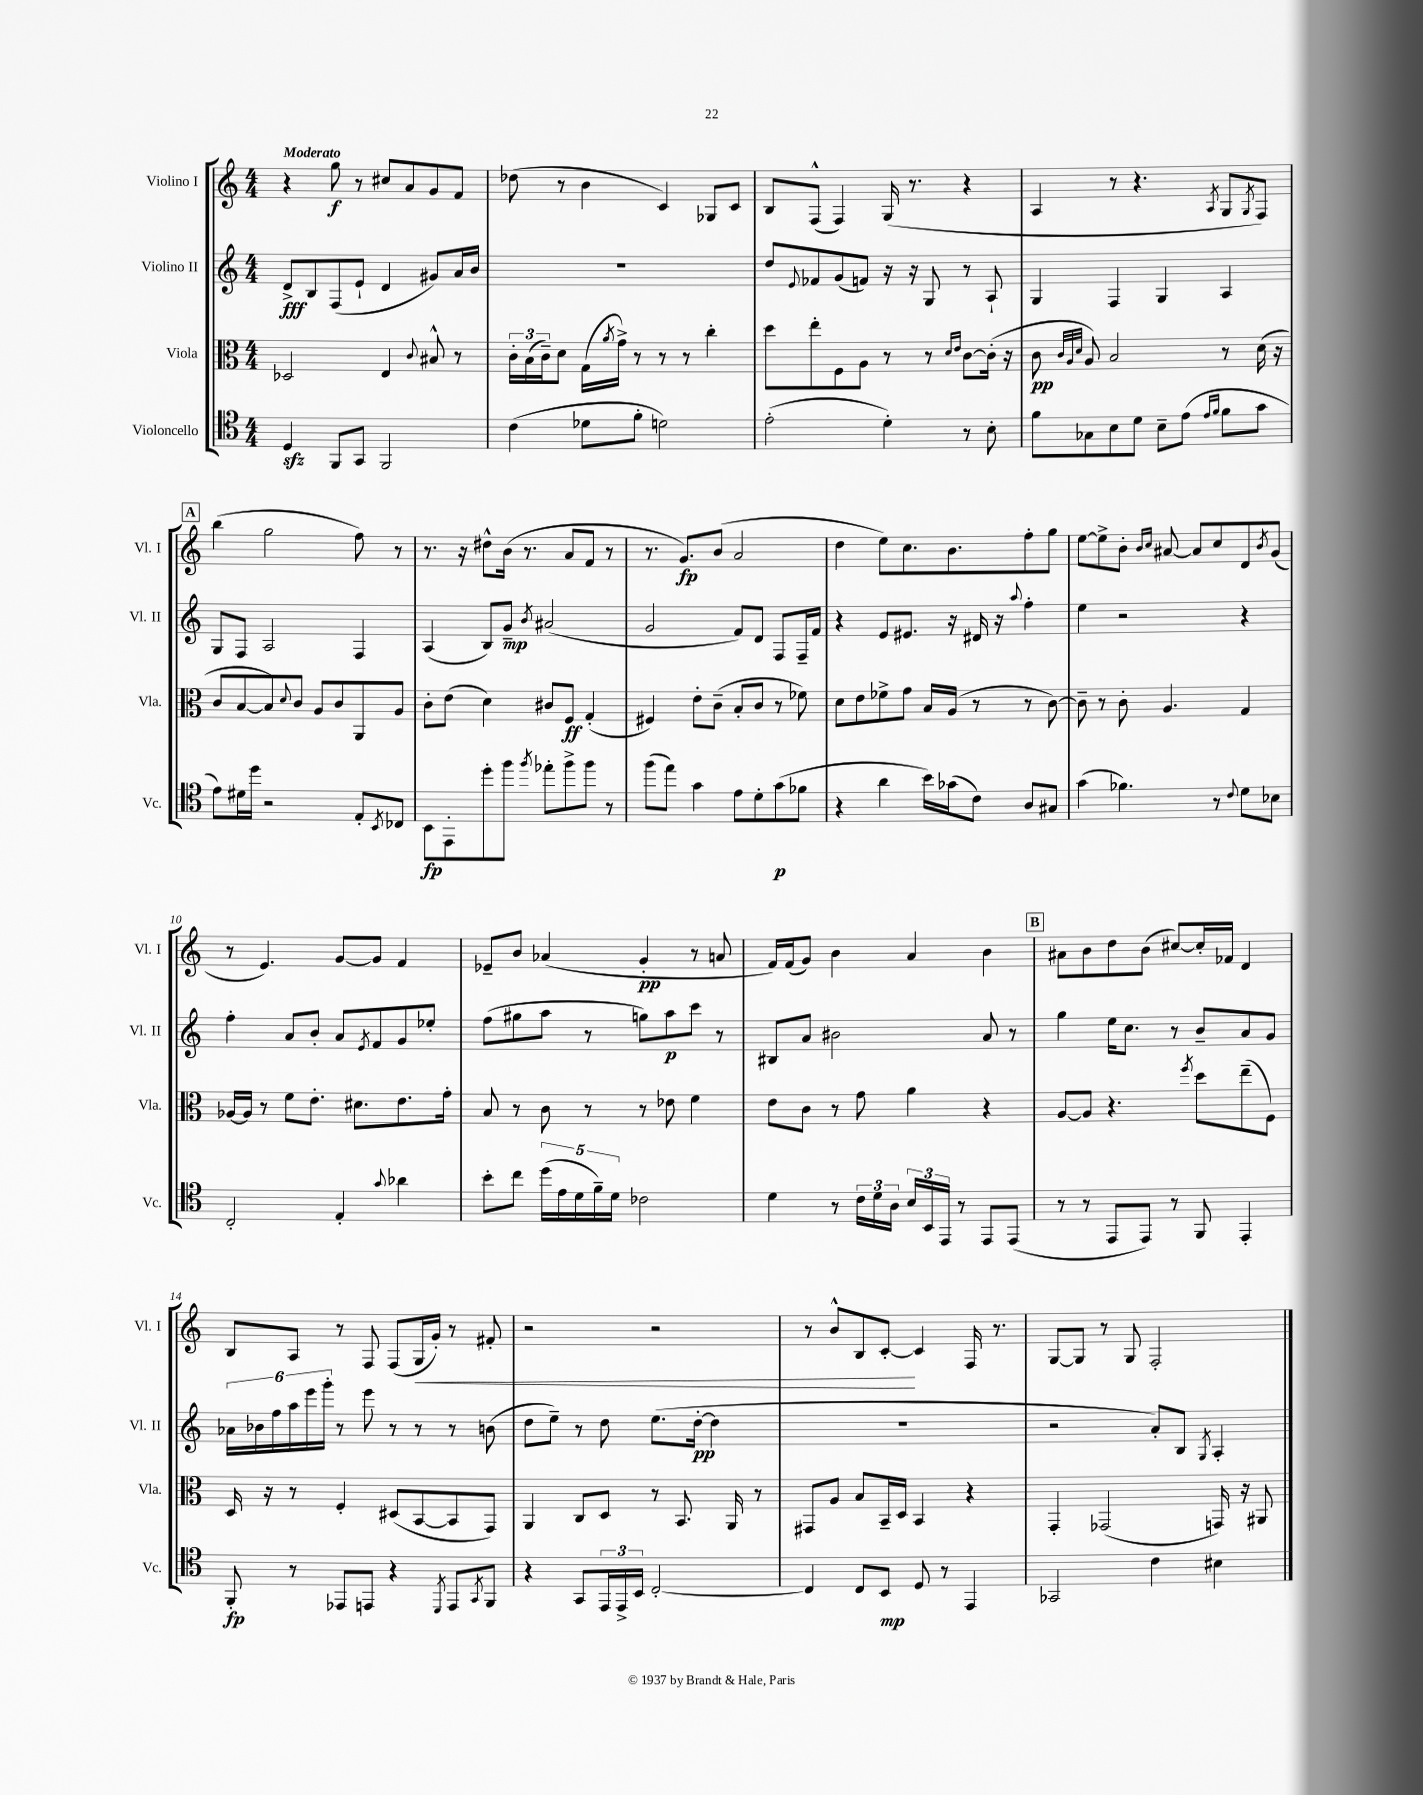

**kern	**dynam	**kern	**dynam	**kern	**dynam	**kern	**dynam
*part4	*part4	*part3	*part3	*part2	*part2	*part1	*part1
*staff4	*staff4	*staff3	*staff3	*staff2	*staff2	*staff1	*staff1
*I"Violoncello	*	*I"Viola	*	*I"Violino II	*	*I"Violino I	*
*I'Vc.	*	*I'Vla.	*	*I'Vl. II	*	*I'Vl. I	*
*clefC4	*	*clefC3	*	*clefG2	*	*clefG2	*
*k[]	*	*k[]	*	*k[]	*	*k[]	*
*M4/4	*	*M4/4	*	*M4/4	*	*M4/4	*
=1	=1	=1	=1	=1	=1	=1	=1
!	!	!	!	!	!	!LO:TX:a:B:t=Moderato	!
4Dzz/	.	2D-X/	.	8d^/L	fff	4r	.
.	.	.	.	8B/	.	.	.
8FF/L	.	.	.	(8F/	.	8gg\	f
8GG/J	.	.	.	8e`/J	.	8r	.
2FF/	.	4E/	.	4d/	.	8cc#X/L	.
.	.	.	.	.	.	8a/	.
.	.	8qqc/	.	.	.	.	.
.	.	8B#X^^/	.	8g#X/L)	.	8g/	.
.	.	8r	.	16a/L	.	8f/J	.
.	.	.	.	16b/JJ	.	.	.
=2	=2	=2	=2	=2	=2	=2	=2
(4c\	.	24c'\LL	.	1r	.	(8dd-X\	.
.	.	(24B\	.	.	.	.	.
.	.	24c~\J)	.	.	.	.	.
.	.	8d\J	.	.	.	8r	.
8d-X\L	.	(16G\LL	.	.	.	4b\	.
.	.	8qa/	.	.	.	.	.
.	.	16g^\JJ)	.	.	.	.	.
8f'\J	.	8r	.	.	.	.	.
2dn\)	.	8r	.	.	.	4c/)	.
.	.	8r	.	.	.	.	.
.	.	4cc'\	.	.	.	8G-X/L	.
.	.	.	.	.	.	8c/J	.
=3	=3	=3	=3	=3	=3	=3	=3
(2e'\	.	8dd\L	.	8dd/L	.	8B/L	.
.	.	.	.	8qqe/	.	.	.
.	.	8ee'\	.	8f-X/	.	(8F^^/J	.
.	.	8F\	.	(8g/	.	4F/)	.
.	.	8A\J	.	8fn/J)	.	.	.
4d'\)	.	8r	.	16r	.	(16G/	.
.	.	.	.	16r	.	8.r	.
.	.	8r	.	8G/	.	.	.
.	.	16qqd/LL	.	.	.	.	.
.	.	16qqe/JJ	.	.	.	.	.
8r	.	[8c\L	.	8r	.	4r	.
8B'\	.	(16c'\Jk]	.	8A`/	.	.	.
.	.	16r	.	.	.	.	.
=4	=4	=4	=4	=4	=4	=4	=4
8f\L	.	8c\	pp	4G/	.	4A/	.
.	.	32qqc/LLL	.	.	.	.	.
.	.	32qqA/	.	.	.	.	.
.	.	32qqd/JJJ	.	.	.	.	.
8G-X\	.	8A/)	.	.	.	.	.
8B\	.	2B/	.	4F/	.	8r	.
8d\J	.	.	.	.	.	4.r	.
8B~\L	.	.	.	4G/	.	.	.
(8e\J	.	.	.	.	.	.	.
16qqe/LL	.	.	.	.	.	.	.
16qqf/JJ	.	.	.	.	.	8qA/	.
8f\L	.	8r	.	4A/	.	8G/L	.
.	.	.	.	.	.	8qG/	.
8g\J	.	(16d\	.	.	.	8F/J)	.
.	.	16r	.	.	.	.	.
!!LO:LB:g=z
!!LO:REH:place=s1:t=A
=5	=5	=5	=5	=5	=5	=5	=5
8e\L)	.	8c/L	.	8G/L	.	(4bb\	.
16d#X\L	.	[8B/	.	8F/J	.	.	.
16dd\JJ	.	.	.	.	.	.	.
2r	.	8B/])	.	2A/	.	2gg\	.
.	.	8qqd/	.	.	.	.	.
.	.	8c/J	.	.	.	.	.
.	.	8A/L	.	.	.	.	.
.	.	8c/	.	.	.	.	.
8E'/L	.	8AA/	.	4F/	.	8ff\)	.
8qBB/	.	.	.	.	.	.	.
8C-X/J	.	8A/J	.	.	.	8r	.
=6	=6	=6	=6	=6	=6	=6	=6
8BB\L	fp	8c'\L	.	(4A/	.	8.r	.
8EE'\	.	(8e\J	.	.	.	.	.
.	.	.	.	.	.	16r	.
8dd'\	.	4d\)	.	8B/L)	.	8dd#X^^\L	.
8ff\J	.	.	.	8g~/J	mp	(16b\Jk	.
.	.	.	.	.	.	8.r	.
8qff/	.	.	.	8qb/	.	.	.
8ee-X'\L	.	8c#X/L	.	(2a#X/	.	.	.
8ff^\	.	8F/J	ff	.	.	8a/L	.
8ff\J	.	(4G'/	.	.	.	8f/J	.
8r	.	.	.	.	.	8r	.
=7	=7	=7	=7	=7	=7	=7	=7
(8ff\L	.	4F#X/)	.	2g/	.	8.r	.
8ee\J)	.	.	.	.	.	.	.
.	.	.	.	.	.	8.g/L)	fp
4g\	.	8e'\L	.	.	.	.	.
.	.	(8c~\J	.	.	.	(8b/J	.
8e\L	.	8B'/L	.	8f/L)	.	2a/	.
8d'\	.	8c/J	.	8d/J	.	.	.
(8g\	p	8r	.	8F/L	.	.	.
8f-X\J	.	8f-X\)	.	16F~/L	.	.	.
.	.	.	.	16f/JJ	.	.	.
=8	=8	=8	=8	=8	=8	=8	=8
4r	.	8d\L	.	4r	.	4dd\	.
.	.	8e\	.	.	.	.	.
4a\	.	8f-X^\	.	8e/L	.	8ee\L)	.
.	.	8g\J	.	8.e#X/J	.	8.cc\	.
16b\LL)	.	16B/LL	.	.	.	.	.
(16g-X\J	.	(16A/JJ	.	16r	.	8.b\	.
8c\J)	.	8r	.	16d#X/	.	.	.
.	.	.	.	16r	.	.	.
.	.	.	.	8qqaa/	.	.	.
8A/L	.	8r	.	4ff'\	.	8ff'\	.
8G#X/J	.	[8c\)	.	.	.	8gg\J	.
=9	=9	=9	=9	=9	=9	=9	=9
(4g\	.	8c~\]	.	4ee\	.	[8ee\L	.
.	.	8r	.	.	.	8ee^\]	.
4.f-X\)	.	8c'\	.	2r	.	8b'\J	.
.	.	.	.	.	.	16qqb/LL	.
.	.	.	.	.	.	16qqcc/JJ	.
.	.	4.A/	.	.	.	[8a#X/	.
.	.	.	.	.	.	8a#/L]	.
8r	.	.	.	.	.	8cc/	.
8qqc/	.	.	.	.	.	.	.
8d\L	.	4G/	.	4r	.	8d/	.
.	.	.	.	.	.	8qb/	.
8B-X\J	.	.	.	.	.	(8g/J	.
!!LO:LB:g=z
=10	=10	=10	=10	=10	=10	=10	=10
2C'/	.	[16A-X/LL	.	4ff'\	.	8r	.
.	.	16A-/JJ]	.	.	.	.	.
.	.	8r	.	.	.	4.e/)	.
.	.	8f\L	.	8a/L	.	.	.
.	.	8.e'\J	.	8b'/J	.	.	.
4E'/	.	.	.	8a/L	.	[8g/L	.
.	.	8.d#X\L	.	.	.	.	.
.	.	.	.	8qe/	.	.	.
.	.	.	.	8f/	.	8g/J]	.
8qqg/	.	.	.	.	.	.	.
4a-X\	.	8.e\	.	8g/	.	4f/	.
.	.	.	.	8ee-X'/J	.	.	.
.	.	16g'\Jk	.	.	.	.	.
=11	=11	=11	=11	=11	=11	=11	=11
8b'\L	.	8B/	.	(8ff\L	.	8e-X~/L	.
8cc\J	.	8r	.	8gg#X\	.	8b/J	.
(20dd\LL	.	8c\	.	8aa\J	.	(4a-X/	.
20e\	.	.	.	.	.	.	.
20d\	.	.	.	.	.	.	.
.	.	8r	.	8r	.	.	.
20f~\)	.	.	.	.	.	.	.
20d\JJ	.	.	.	.	.	.	.
2c-X\	.	8r	.	8ggn\L)	.	4g'/	pp
.	.	8e-X\	.	8aa\	p	.	.
.	.	4f\	.	8ccc\J	.	8r	.
.	.	.	.	8r	.	8an/	.
=12	=12	=12	=12	=12	=12	=12	=12
4d\	.	8e\L	.	8B#X/L	.	16f/LL)	.
.	.	.	.	.	.	(16f/J	.
.	.	8c\J	.	8a/J	.	8g/J)	.
8r	.	8r	.	2b#X\	.	4b\	.
24c\LL	.	8g\	.	.	.	.	.
24d\	.	.	.	.	.	.	.
24A\JJ	.	.	.	.	.	.	.
24B/LL	.	4a\	.	.	.	4a/	.
24BB/	.	.	.	.	.	.	.
24EE/JJ	.	.	.	.	.	.	.
8r	.	.	.	.	.	.	.
8EE/L	.	4r	.	8a/	.	4b\	.
(8EE/J	.	.	.	8r	.	.	.
!!LO:REH:place=s1:t=B
=13	=13	=13	=13	=13	=13	=13	=13
8r	.	[8A/L	.	4gg\	.	8a#X\L	.
8r	.	8A/J]	.	.	.	8b\	.
8EE/L	.	4.r	.	16ee\KL	.	8dd\	.
.	.	.	.	8.cc\J	.	.	.
8EE/J)	.	.	.	.	.	(8b\J	.
8r	.	.	.	8r	.	[8cc#X/L)	.
.	.	8qff/	.	.	.	.	.
8FF/	.	8dd\L	.	8b~/L	.	16cc#'/L]	.
.	.	.	.	.	.	16f-X/JJ	.
4EE'/	.	(8ee~\	.	8a/	.	4d/	.
.	.	8F\J)	.	8g/J	.	.	.
!!LO:LB:g=z
=14	=14	=14	=14	=14	=14	=14	=14
8FF'/	fp	16D/	.	24a-X\LL	.	8B/L	.
.	.	.	.	24b-X\	.	.	.
.	.	16r	.	.	.	.	.
.	.	.	.	24ff\	.	.	.
8r	.	8r	.	24aa\	.	8A/J	.
.	.	.	.	24eee\	.	.	.
.	.	.	.	24ggg'\JJ	.	.	.
8EE-X/L	.	4F'/	.	8r	.	8r	.
8EEn/J	.	.	.	8eee\	.	8F/	.
4r	.	(8D#X/L	.	8r	.	(8F/L	.
!	!	!	!	!	!	!	!LO:HP:b
.	.	[8BB/	.	8r	.	16G/L	<
.	.	.	.	.	.	16g'/JJ)	.
8qDD/	.	.	.	.	.	.	.
8EE/L	.	8BB/]	.	8r	.	8r	.
8qGG/	.	.	.	.	.	.	.
8FF/J	.	8GG/J)	.	(8bn\	.	8f#X'/	.
=15	=15	=15	=15	=15	=15	=15	=15
4r	.	4AA/	.	8dd\L	.	2r	.
.	.	.	.	8ee~\J)	.	.	.
8GG/L	.	8C/L	.	8r	.	.	.
24EE/L	.	8D/J	.	8dd\	.	.	.
24EE^/	.	.	.	.	.	.	.
24BB/JJ	.	.	.	.	.	.	.
[2C'/	.	8r	.	(8.ee\L	.	2r	.
.	.	8.BB/	.	.	.	.	.
.	.	.	.	[16dd'\Jk	pp	.	.
.	.	.	.	4dd\]	.	.	.
.	.	16AA/	.	.	.	.	.
.	.	8r	.	.	.	.	.
=16	=16	=16	=16	=16	=16	=16	=16
4C/]	.	8GG#X/L	.	1r	.	8r	.
.	.	8A/J	.	.	.	8b^^/L	.
8C/L	.	8B/L	.	.	.	8B/	.
8BB/J	mp	16BB~/L	.	.	.	[8c'/J	.
.	.	16D/JJ	.	.	.	.	.
8D/	.	4BB/	.	.	.	4c/]	[
8r	.	.	.	.	.	.	.
4EE/	.	4r	.	.	.	16F/	.
.	.	.	.	.	.	8.r	.
=17	=17	=17	=17	=17	=17	=17	=17
2GG-X/	.	4GG'/	.	2r	.	[8G/L	.
.	.	.	.	.	.	8G/J]	.
.	.	(2GG-X/	.	.	.	8r	.
.	.	.	.	.	.	8G/	.
4c\	.	.	.	8a'/L)	.	2F'/	.
.	.	.	.	8B/J	.	.	.
.	.	.	.	8qG/	.	.	.
4B#X\	.	16GGn/)	.	4A'/	.	.	.
.	.	16r	.	.	.	.	.
.	.	8AA#X/	.	.	.	.	.
==	==	==	==	==	==	==	==
*-	*-	*-	*-	*-	*-	*-	*-
